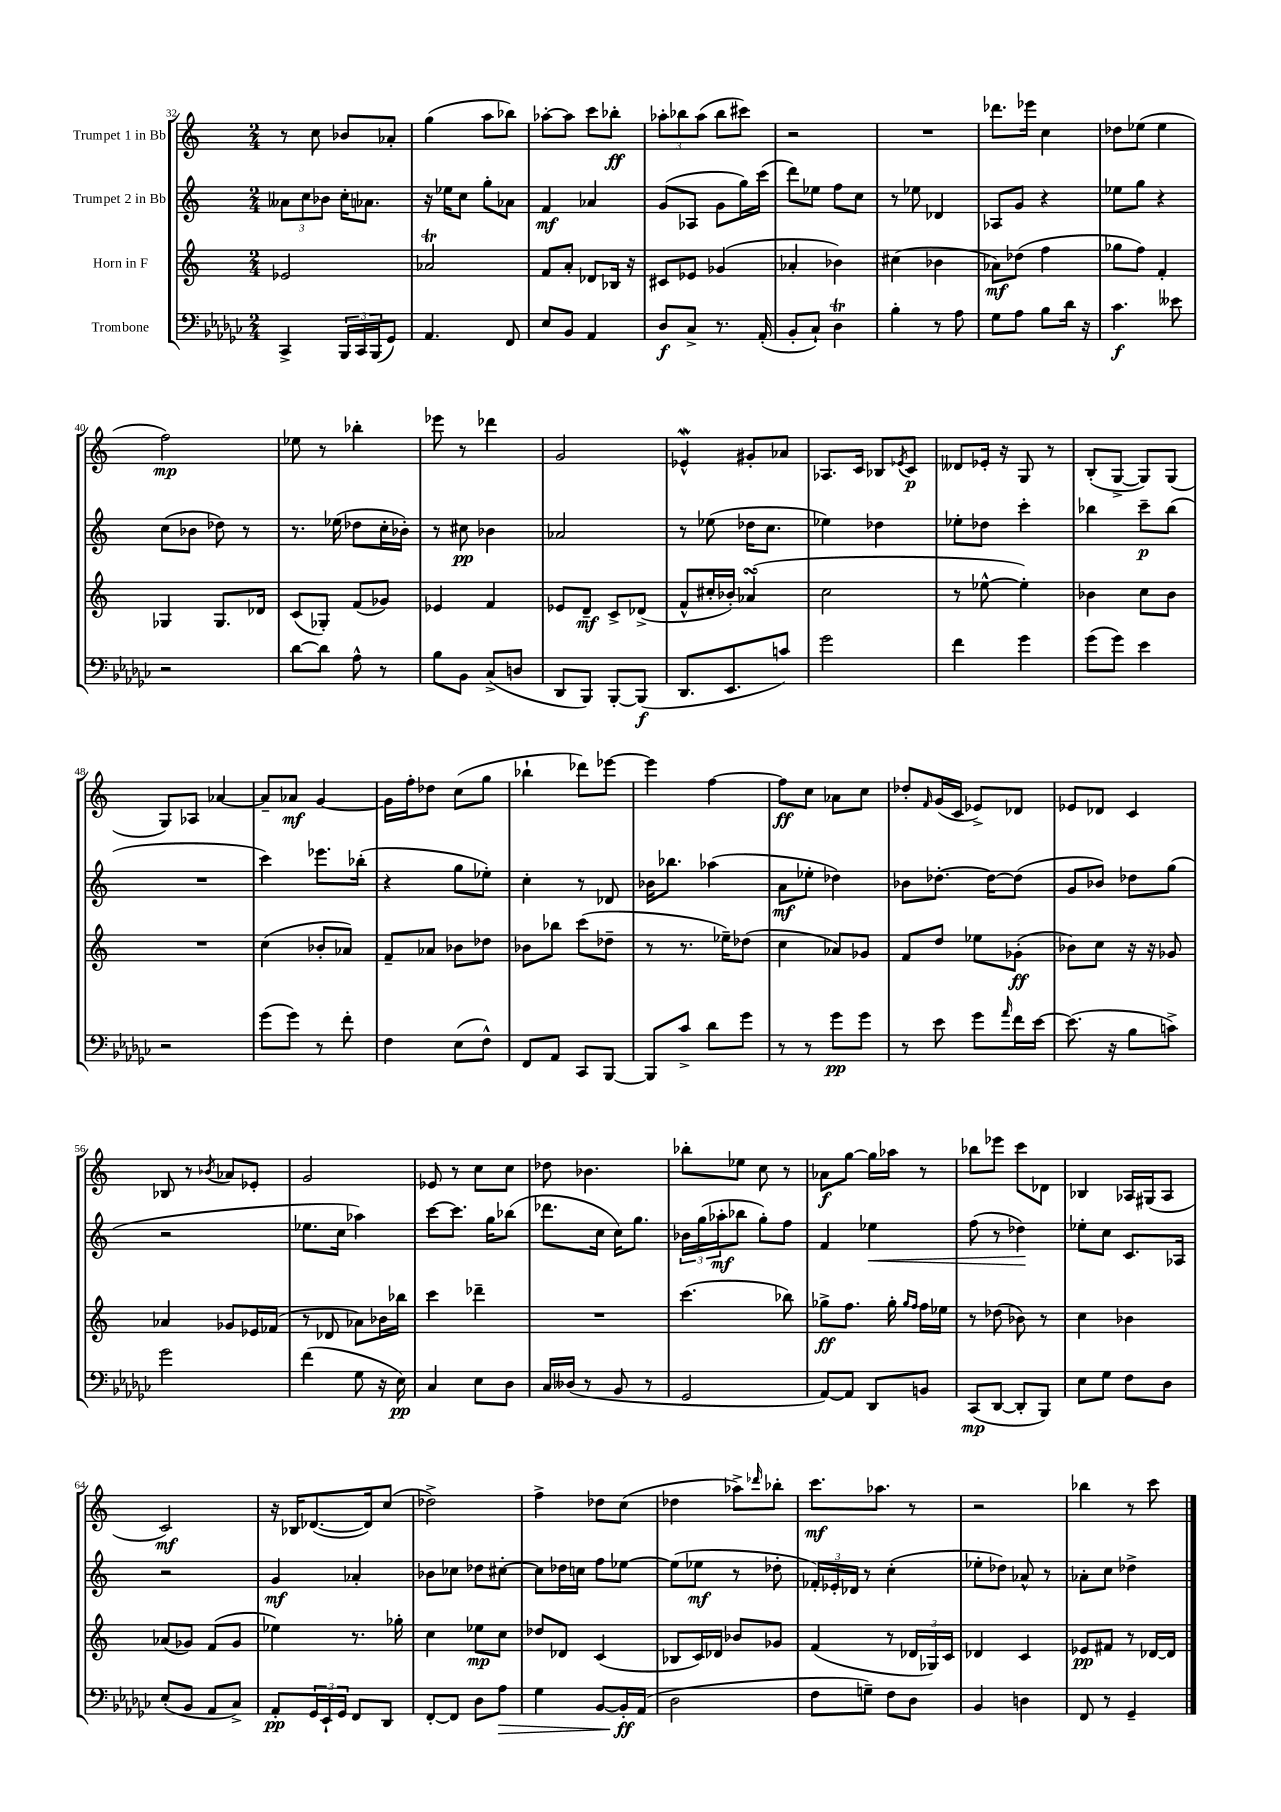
<<
\new StaffGroup <<
\new Staff = "s0" \with { instrumentName = "Trumpet 1 in Bb" } {
    \clef treble \key c \major \numericTimeSignature \time 2/4
    r8 c''8 bes'8 aes'8-. |
    g''4( a''8 bes''8) |
    aes''8~-. aes''8 c'''8 bes''8-.\ff |
    \tuplet 3/2 { aes''8-. bes''8 aes''8( } bes''8 cis'''8) |
    r2 |
    R2 |
    des'''8. ees'''16 c''4 |
    des''8 ees''8( ees''4 |
    f''2\mp) |
    ees''8 r8 bes''4-. |
    ees'''8 r8 des'''4 |
    g'2 |
    ees'4-^\mordent gis'8-. aes'8 |
    aes8. c'16 bes8 \acciaccatura { ees'8 } c'8\p |
    deses'8 ees'16-. r16 g8 r8 |
    b8-.( g8~-> g8) g8( |
    g8) aes8 aes'4~ |
    aes'8-- aes'8\mf g'4~ |
    g'16 f''16-. des''8 c''8( g''8 |
    bes''4-! des'''8) ees'''8~ |
    ees'''4 f''4~ |
    f''8\ff c''8 aes'8 c''8 |
    des''8-. \grace { f'16 } g'16( c'16 ees'8->) des'8 |
    ees'8 des'8 c'4 |
    bes8 r8 \acciaccatura { bes'8 } aes'8 ees'8-. |
    g'2 |
    ees'8 r8 c''8 c''8 |
    des''8 bes'4. |
    bes''8-. ees''8 c''8 r8 |
    aes'8\f g''8~ g''16 aes''16 r8 |
    bes''8 ees'''8 c'''8 des'8 |
    bes4 aes16 gis16( aes8 |
    c'2\mf) |
    r16 bes16 des'8.~( des'16) c''8( |
    des''2->) |
    f''4-> des''8 c''8( |
    des''4 aes''8->) \grace { des'''16 } bes''8-. |
    c'''8.\mf aes''8. r8 |
    r2 |
    bes''4 r8 c'''8 \bar "|." |
}
\new Staff = "s1" \with { instrumentName = "Trumpet 2 in Bb" } {
    \clef treble \key c \major \numericTimeSignature \time 2/4
    \tuplet 3/2 { aeses'8 c''8 bes'8 } c''16-. aes'8. |
    r16 ees''16 c''8 g''8-. aes'8 |
    f'4\mf aes'4 |
    g'8( aes8 g'8 g''16) c'''16( |
    d'''8) ees''8 f''8 c''8 |
    r8 ees''8 des'4 |
    aes8 g'8 r4 |
    ees''8 g''8 r4 |
    c''8( bes'8 des''8) r8 |
    r8. ees''16( des''8 c''16-. bes'16-.) |
    r8 cis''8\pp bes'4 |
    aes'2 |
    r8 ees''8( des''16 c''8. |
    ees''4) des''4 |
    ees''8-. des''8 c'''4-. |
    bes''4 c'''8--\p bes''8( |
    R2 |
    c'''4) ees'''8. bes''16-.( |
    r4 g''8 ees''8-.) |
    c''4-. r8 des'8 |
    bes'16 bes''8. aes''4( |
    a'8\mf ees''8-. des''4) |
    bes'8 des''8.~-. des''16~ des''8( |
    g'8 bes'8) des''8 g''8( |
    r2 |
    ees''8. c''16 aes''4) |
    c'''8~ c'''8. g''16 bes''8( |
    des'''8. c''16 c''16) g''8. |
    \tuplet 3/2 { bes'16 g''16( aes''16-.\mf } bes''8 g''8-.) f''8 |
    f'4 ees''4\< |
    f''8( r8 des''4\!) |
    ees''8-. c''8 c'8. aes16 |
    r2 |
    g'4\mf aes'4-. |
    bes'8 ces''8 des''8 cis''8~-. |
    cis''8 des''16 c''16 f''8 ees''8~ |
    ees''8( ees''8\mf r8 des''8-. |
    \tuplet 3/2 { fes'16-.) ees'16-. des'16 } r8 c''4-.( |
    ees''8-. des''8) aes'8-^ r8 |
    aes'8-. c''8 des''4-> \bar "|." |
}
\new Staff = "s2" \with { instrumentName = "Horn in F" } {
    \clef treble \key c \major \numericTimeSignature \time 2/4
    ees'2 |
    aes'2\trill |
    f'8 a'8-. des'8 bes16 r16 |
    cis'8 ees'8 ges'4( |
    aes'4-. bes'4) |
    cis''4( bes'4 |
    aes'8\mf) des''8( f''4 |
    ges''8 f''8) f'4-. |
    ges4 ges8. des'16 |
    c'8( ges8-.) f'8( ges'8) |
    ees'4 f'4 |
    ees'8 d'8--\mf c'8-> des'8->( |
    f'8-^ cis''16-. bes'16-.) aes'4\turn( |
    c''2 |
    r8 ees''8~-^ ees''4-.) |
    bes'4 c''8 bes'8 |
    R2 |
    c''4( bes'8-. aes'8) |
    f'8-- aes'8 bes'8 des''8 |
    bes'8 bes''8 c'''8( des''8-- |
    r8 r8. ees''16--) des''8( |
    c''4 aes'8) ges'8 |
    f'8 d''8 ees''8 ges'8-.\ff( |
    bes'8) c''8 r16 r16 ges'8 |
    aes'4 ges'8 ees'16 fes'16( |
    r8 des'8 aes'8) bes'16 bes''16 |
    c'''4 des'''4-- |
    R2 |
    c'''4.( bes''8) |
    ges''8->\ff f''8. ges''16-. \grace { ges''16 f''16 } f''16 ees''16 |
    r8 des''8( bes'8) r8 |
    c''4 bes'4 |
    aes'8( ges'8) f'8( ges'8 |
    ees''4) r8. ges''16-. |
    c''4 ees''8\mp c''8 |
    des''8 des'8 c'4( |
    bes8 c'16) des'16 bes'8 ges'8 |
    f'4( r8 \tuplet 3/2 { des'16 ges16) c'16 } |
    des'4 c'4 |
    ees'8\pp fis'8 r8 des'16~ des'16 \bar "|." |
}
\new Staff = "s3" \with { instrumentName = "Trombone" } {
    \clef bass \key ges \major \numericTimeSignature \time 2/4
    ces,4-> \tuplet 3/2 { bes,,16 ces,16 bes,,16( } ges,8) |
    aes,4. f,8 |
    ees8 bes,8 aes,4 |
    des8\f ces8-> r8. aes,16-.( |
    bes,8-. ces8-!) des4\trill |
    bes4-. r8 aes8 |
    ges8 aes8 bes8 des'16 r16 |
    ces'4.\f eeses'8 |
    r2 |
    des'8~ des'8 aes8-^ r8 |
    bes8 bes,8 ces8->( d8 |
    des,8 bes,,8) bes,,8~-. bes,,8\f( |
    des,8. ees,8. c'8) |
    ges'2 |
    f'4 ges'4 |
    ges'8( ges'8) ees'4 |
    r2 |
    ges'8( ges'8) r8 f'8-. |
    f4 ees8( f8-^) |
    f,8 aes,8 ces,8 bes,,8~ |
    bes,,8 ces'8-> des'8 ges'8 |
    r8 r8 ges'8\pp ges'8 |
    r8 ees'8 ges'8 \grace { aes'16 } f'16 ees'16~ |
    ees'8.( r16 bes8 c'8->) |
    ges'2 |
    f'4( ges8 r16 ees16\pp) |
    ces4 ees8 des8 |
    ces16 deses16( r8 bes,8 r8 |
    ges,2 |
    aes,8~) aes,8 des,8 b,8 |
    ces,8\mp( des,8~ des,8-. bes,,8) |
    ees8 ges8 f8 des8 |
    ees8-.( bes,8 aes,8 ces8->) |
    aes,8-.\pp \tuplet 3/2 { ges,16 ees,16-! ges,16 } f,8 des,8 |
    f,8~-. f,8 des8 aes8\> |
    ges4 bes,8~ bes,16-.\ff\! aes,16( |
    des2 |
    f8 g8--) f8 des8 |
    bes,4 d4 |
    f,8 r8 ges,4-- \bar "|." |
}
>>
>>
\layout { \context { \Score currentBarNumber = #32 } }
